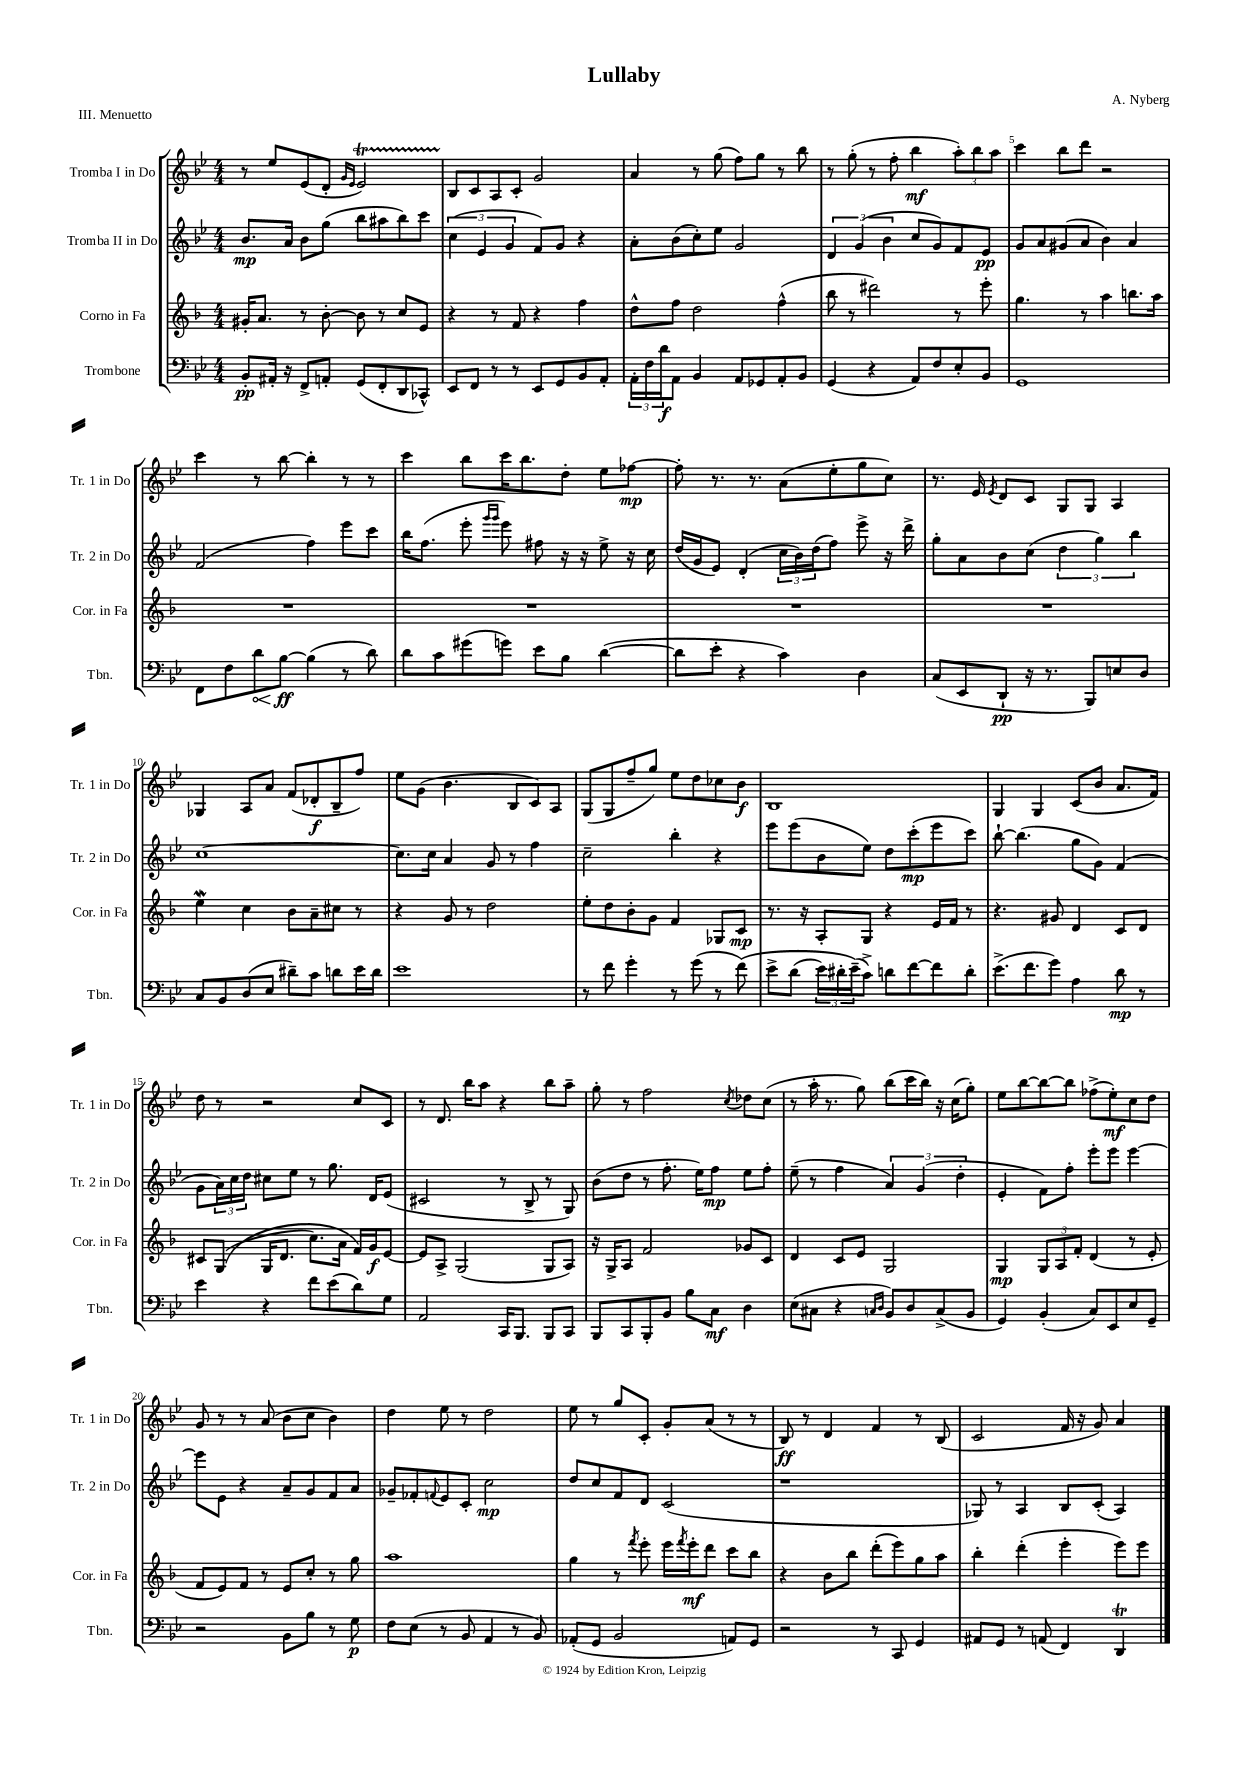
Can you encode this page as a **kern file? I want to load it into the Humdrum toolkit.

**kern	**dynam	**kern	**dynam	**kern	**dynam	**kern	**dynam
*part4	*part4	*part3	*part3	*part2	*part2	*part1	*part1
*staff4	*staff4	*staff3	*staff3	*staff2	*staff2	*staff1	*staff1
*I"Trombone	*	*I"Corno in Fa	*	*I"Tromba II in Do	*	*I"Tromba I in Do	*
*I'Tbn.	*	*I'Cor. in Fa	*	*I'Tr. 2 in Do	*	*I'Tr. 1 in Do	*
*clefF4	*	*clefG2	*	*clefG2	*	*clefG2	*
*k[b-e-]	*	*k[b-]	*	*k[b-e-]	*	*k[b-e-]	*
*M4/4	*	*M4/4	*	*M4/4	*	*M4/4	*
=1	=1	=1	=1	=1	=1	=1	=1
8BB-'/L	pp	16g#X'/KL	.	8.b-/L	mp	8r	.
.	.	8.a/J	.	.	.	.	.
16AA#X'/Jk	.	.	.	.	.	8ee-/L	.
16r	.	.	.	16a/Jk	.	.	.
8FF^/L	.	8r	.	8b-\L	.	(8e-/	.
8AAn'/J	.	[8b-'\	.	(8gg\J	.	8d'/J	.
.	.	.	.	.	.	16qqg/LL	.
.	.	.	.	.	.	16qqe-/JJ	.
(8GG/L	.	8b-\]	.	8bb-\L	.	2e-T/)	.
8FF'/	.	8r	.	8aa#X\	.	.	.
8DD/	.	8cc/L	.	8bb-\)	.	.	.
8CC-X^^/J)	.	8e/J	.	8ccc\J	.	.	.
=2	=2	=2	=2	=2	=2	=2	=2
8EE-/L	.	4r	.	(6cc\	.	8B-/L	.
8FF/J	.	.	.	.	.	8c/	.
.	.	.	.	6e-/	.	.	.
8r	.	8r	.	.	.	8A/	.
.	.	.	.	6g/	.	.	.
8r	.	8f/	.	.	.	8c'/J	.
8EE-/L	.	4r	.	8f/L)	.	2g/	.
8GG/	.	.	.	8g/J	.	.	.
8BB-/	.	4ff\	.	4r	.	.	.
8AA'/J	.	.	.	.	.	.	.
=3	=3	=3	=3	=3	=3	=3	=3
24AA'\LL	.	8dd^^\L	.	8a'\L	.	4a/	.
24F\	.	.	.	.	.	.	.
24d\J	f	.	.	.	.	.	.
8AA\J	.	8ff\J	.	(8b-\	.	.	.
4BB-/	.	2dd\	.	8cc'\)	.	8r	.
.	.	.	.	8ee-\J	.	(8gg\	.
8AA/L	.	.	.	2g/	.	8ff\L)	.
8GG-X/	.	.	.	.	.	8gg\J	.
8AA'/	.	(4ff^^\	.	.	.	8r	.
8BB-/J	.	.	.	.	.	8bb-\	.
=4	=4	=4	=4	=4	=4	=4	=4
(4GG/	.	8bb-\	.	6d/	.	8r	.
.	.	8r	.	.	.	(8gg'\	.
.	.	.	.	(6g/	.	.	.
4r	.	2ddd#X\)	.	.	.	8r	.
.	.	.	.	6b-\	.	.	.
.	.	.	.	.	.	8ff'\	.
8AA/L)	.	.	.	8cc/L	.	4bb-\	mf
8F/	.	.	.	8g/)	.	.	.
8E-'/	.	8r	.	8f/	.	12aa'\L)	.
.	.	.	.	.	.	12bb-\	.
8BB-/J	.	8eee'\	.	8e-/J	pp	.	.
.	.	.	.	.	.	12aa\J	.
=5	=5	=5	=5	=5	=5	=5	=5
1GG	.	4.gg\	.	8g/L	.	4ccc\	.
.	.	.	.	8a/	.	.	.
.	.	.	.	(8g#X/	.	8bb-\L	.
.	.	8r	.	8a/J	.	8ddd\J	.
.	.	4aa\	.	4b-\)	.	2r	.
.	.	8.bbn\L	.	4a/	.	.	.
.	.	16aa\Jk	.	.	.	.	.
!!LO:LB:g=z
=6	=6	=6	=6	=6	=6	=6	=6
8FF\L	.	1r	.	(2f/	.	4ccc\	.
8F\	.	.	.	.	.	.	.
!	!LO:HP:b	!	!	!	!	!	!
8d\	<	.	.	.	.	8r	.
[8B-\J	ff	.	.	.	.	[8bb-\	.
(4B-\]	[	.	.	4ff\)	.	4bb-'\]	.
8r	.	.	.	8eee-\L	.	8r	.
8d\)	.	.	.	8ccc\J	.	8r	.
=7	=7	=7	=7	=7	=7	=7	=7
8d\L	.	1r	.	16bb-\KL	.	4ccc\	.
.	.	.	.	(8.ff\J	.	.	.
8c\	.	.	.	.	.	.	.
(8g#X\	.	.	.	8eee-'\	.	8bb-\L	.
.	.	.	.	16qqggg/LL	.	.	.
.	.	.	.	16qqggg/JJ	.	.	.
8gn\J)	.	.	.	8eee-\)	.	16ccc\K	.
.	.	.	.	.	.	8.bb-\	.
8e-\L	.	.	.	8ff#X\	.	.	.
8B-\J	.	.	.	16r	.	8dd'\J	.
.	.	.	.	16r	.	.	.
([4d\	.	.	.	8ee-^\	.	8ee-\L	.
.	.	.	.	16r	.	[8ff-X\J	mp
.	.	.	.	16cc\	.	.	.
=8	=8	=8	=8	=8	=8	=8	=8
8d\L]	.	1r	.	(16dd/LL	.	8ff-'\]	.
.	.	.	.	16g/J	.	.	.
8e-'\J	.	.	.	8e-/J)	.	8.r	.
4r	.	.	.	(4d'/	.	.	.
.	.	.	.	.	.	8.r	.
4c\)	.	.	.	24cc\LL	.	(8a\L	.
.	.	.	.	24b-\)	.	.	.
.	.	.	.	(24dd\J	.	.	.
.	.	.	.	8ff\J)	.	8ee-'\	.
4D\	.	.	.	8eee-^\	.	8gg\	.
.	.	.	.	16r	.	8cc\J)	.
.	.	.	.	16ddd^\	.	.	.
=9	=9	=9	=9	=9	=9	=9	=9
(8C/L	.	1r	.	8gg'\L	.	8.r	.
8EE-/	.	.	.	8a\	.	.	.
.	.	.	.	.	.	16e-/	.
.	.	.	.	.	.	8qe-/	.
8DD`/J	pp	.	.	8b-\	.	8d/L	.
16r	.	.	.	(8cc\J	.	8c/J	.
8.r	.	.	.	.	.	.	.
.	.	.	.	6dd\	.	8G/L	.
8BBB-/L)	.	.	.	.	.	8G/J	.
.	.	.	.	6gg\)	.	.	.
8En/	.	.	.	.	.	4A/	.
.	.	.	.	6bb-\	.	.	.
8D/J	.	.	.	.	.	.	.
!!LO:LB:g=z
=10	=10	=10	=10	=10	=10	=10	=10
8C/L	.	4eeW\	.	[1cc	.	4G-X/	.
8BB-/	.	.	.	.	.	.	.
(8D/	.	4cc\	.	.	.	8A/L	.
8E-/J	.	.	.	.	.	8a/J	.
8d#X~\L)	.	8b-\L	.	.	.	(8f/L	.
8c\J	.	8a~\	.	.	.	8d-X'/	f
8dn\L	.	8cc#X\J	.	.	.	8B-~/	.
16e-\L	.	8r	.	.	.	8ff/J)	.
16d\JJ	.	.	.	.	.	.	.
=11	=11	=11	=11	=11	=11	=11	=11
1e-	.	4r	.	8.cc\L]	.	8ee-\L	.
.	.	.	.	.	.	(8g\J	.
.	.	.	.	16cc\Jk	.	.	.
.	.	8g/	.	4a/	.	4.b-\	.
.	.	8r	.	.	.	.	.
.	.	2dd\	.	8g/	.	.	.
.	.	.	.	8r	.	8B-/L	.
.	.	.	.	4ff\	.	8c/)	.
.	.	.	.	.	.	8A/J	.
=12	=12	=12	=12	=12	=12	=12	=12
8r	.	8ee'\L	.	2cc~\	.	(8G/L	.
8f\	.	8dd\	.	.	.	8G/	.
4g'\	.	8b-'\	.	.	.	8ff~/	.
.	.	8g\J	.	.	.	8gg/J)	.
8r	.	4f/	.	4bb-'\	.	8ee-\L	.
(8g\	.	.	.	.	.	8dd\	.
8r	.	8G-X/L	.	4r	.	8cc-X\	.
(8f\)	.	8c/J	mp	.	.	8b-\J	f
=13	=13	=13	=13	=13	=13	=13	=13
8e-^\L	.	8.r	.	8eee-\L	.	1B-	.
(8d\J	.	.	.	(8eee-\	.	.	.
.	.	16r	.	.	.	.	.
24e-\LL)	.	8A'/L	.	8b-\	.	.	.
24d#X'\	.	.	.	.	.	.	.
(24e-~\J)	.	.	.	.	.	.	.
8c^\J)	.	8G/J	.	8ee-\J)	.	.	.
8dn\L	.	4r	.	8dd\L	.	.	.
[8f\	.	.	.	(8ccc'\	mp	.	.
8f\]	.	16e/LL	.	8eee-\	.	.	.
.	.	16f/JJ	.	.	.	.	.
8d'\J	.	8r	.	8ccc\J)	.	.	.
=14	=14	=14	=14	=14	=14	=14	=14
(8.e-^\L	.	4.r	.	[8bb-`\	.	4G/	.
.	.	.	.	(4.bb-\]	.	.	.
8.f\	.	.	.	.	.	.	.
.	.	.	.	.	.	4G/	.
8g\J)	.	8g#X/	.	.	.	.	.
4A\	.	4d/	.	8gg\L	.	(8c/L	.
.	.	.	.	8g\J)	.	8b-/J	.
8d\	mp	8c/L	.	(4f/	.	8.a/L	.
8r	.	8d/J	.	.	.	.	.
.	.	.	.	.	.	16f/Jk)	.
!!LO:LB:g=z
=15	=15	=15	=15	=15	=15	=15	=15
4e-\	.	8c#X/L	.	8g\L	.	8dd\	.
.	.	((8G/J	.	24a\L)	.	8r	.
.	.	.	.	24cc\	.	.	.
.	.	.	.	24dd\JJ	.	.	.
4r	.	16G/KL	.	8cc#X\L	.	2r	.
.	.	8.d/J	.	.	.	.	.
.	.	.	.	8ee-\J	.	.	.
8f\L	.	8.cc\L)	.	8r	.	.	.
(8e-\	.	.	.	8.gg\	.	.	.
.	.	16a\Jk	.	.	.	.	.
8d\)	.	16f/LL)	.	.	.	8cc/L	.
.	.	16g/J	f	16d/KL	.	.	.
8G\J	.	[8e/J	.	(8e-/J	.	8c/J	.
=16	=16	=16	=16	=16	=16	=16	=16
2AA/	.	8e/L]	.	2c#X/	.	8r	.
.	.	8A^/J	.	.	.	8.d/	.
.	.	(2G/	.	.	.	.	.
.	.	.	.	.	.	16bb-\KL	.
.	.	.	.	.	.	8aa\J	.
16CC/KL	.	.	.	8r	.	4r	.
8.BBB-/J	.	.	.	.	.	.	.
.	.	.	.	8B-^/	.	.	.
8BBB-/L	.	8G/L	.	8r	.	8bb-\L	.
8CC/J	.	8A/J)	.	8G/)	.	8aa~\J	.
=17	=17	=17	=17	=17	=17	=17	=17
8BBB-/L	.	16r	.	(8b-\L	.	8gg'\	.
.	.	16G^/KL	.	.	.	.	.
8CC/	.	8A/J	.	8dd\J	.	8r	.
8BBB-'/	.	2f/	.	8r	.	2ff\	.
8BB-/J	.	.	.	8.ff'\	.	.	.
8B-\L	.	.	.	.	.	.	.
.	.	.	.	16ee-\KL)	.	.	.
8C\J	mf	.	.	8ff\J	mp	.	.
.	.	.	.	.	.	8qcc/	.
4D\	.	8g-X/L	.	8ee-\L	.	8dd-X\L	.
.	.	8c/J	.	8ff'\J	.	(8cc\J	.
=18	=18	=18	=18	=18	=18	=18	=18
(8E-\L	.	4d/	.	(8ee-~\	.	8r	.
8C#X\J	.	.	.	8r	.	16aa'\	.
.	.	.	.	.	.	8.r	.
4r	.	8c/L	.	4ff\	.	.	.
.	.	8e/J	.	.	.	8gg\)	.
16qqCn/LL	.	.	.	.	.	.	.
16qqD/JJ	.	.	.	.	.	.	.
8BB-/L)	.	2G/	.	6a/)	.	(8bb-\L	.
8D/	.	.	.	.	.	16ccc\L	.
.	.	.	.	(6g/	.	.	.
.	.	.	.	.	.	16bb-\JJ)	.
(8C^/	.	.	.	.	.	16r	.
.	.	.	.	.	.	(16cc\KL	.
.	.	.	.	6dd'\	.	.	.
8BB-/J	.	.	.	.	.	8gg'\J)	.
=19	=19	=19	=19	=19	=19	=19	=19
4GG/)	.	4G/	mp	4e-'/	.	8ee-\L	.
.	.	.	.	.	.	[8bb-\	.
(4BB-'/	.	12G/L	.	8f\L)	.	8bb-\_	.
.	.	12A/	.	.	.	.	.
.	.	.	.	8ff'\J	.	8bb-\J]	.
.	.	12f'/J	.	.	.	.	.
8C/L)	.	(4d/	.	8eee-'\L	.	(8ff-X^\L	.
8EE-/	.	.	.	8eee-\J	.	8ee-'\)	mf
8E-/	.	8r	.	[4eee-\	.	8cc\	.
8GG~/J	.	8e'/	.	.	.	8dd\J	.
!!LO:LB:g=z
=20	=20	=20	=20	=20	=20	=20	=20
2r	.	8f/L	.	8eee-\L]	.	8g/	.
.	.	8e/)	.	8e-\J	.	8r	.
.	.	8f/J	.	4r	.	8r	.
.	.	8r	.	.	.	(8a/	.
8BB-\L	.	8e/L	.	8a~/L	.	8b-\L	.
8B-\J	.	8cc'/J	.	8g/	.	8cc\J	.
8r	.	8r	.	8f/	.	4b-\)	.
8G\	p	8gg\	.	8a/J	.	.	.
=21	=21	=21	=21	=21	=21	=21	=21
8F\L	.	1aa	.	8g-X~/L	.	4dd\	.
(8E-\J	.	.	.	8f-X'/	.	.	.
.	.	.	.	8qqfn/	.	.	.
8r	.	.	.	8e-/	.	8ee-\	.
8BB-/	.	.	.	8c'/J	.	8r	.
4AA/	.	.	.	2cc\	mp	2dd\	.
8r	.	.	.	.	.	.	.
8BB-/)	.	.	.	.	.	.	.
=22	=22	=22	=22	=22	=22	=22	=22
(8AA-X'/L	.	4gg\	.	8dd/L	.	8ee-\	.
8GG/J	.	.	.	8cc/	.	8r	.
2BB-/	.	8r	.	8f/	.	8gg/L	.
.	.	8qfff/	.	.	.	.	.
.	.	8eee'\	.	8d/J	.	8c'/J	.
.	.	16eee\LL	.	(2c/	.	8g'/L	.
.	.	8qfff/	.	.	.	.	.
.	.	16eee'\J	mf	.	.	.	.
.	.	8ddd\J	.	.	.	(8a/J	.
8AAn/L)	.	8ccc\L	.	.	.	8r	.
8GG/J	.	8bb-\J	.	.	.	8r	.
=23	=23	=23	=23	=23	=23	=23	=23
2r	.	4r	.	1r	.	8B-/)	ff
.	.	.	.	.	.	8r	.
.	.	8b-\L	.	.	.	4d/	.
.	.	8bb-\J	.	.	.	.	.
8r	.	(8ddd'\L	.	.	.	4f/	.
8CC/	.	8eee\)	.	.	.	.	.
4GG/	.	8gg\	.	.	.	8r	.
.	.	8aa\J	.	.	.	(8B-/	.
=24	=24	=24	=24	=24	=24	=24	=24
8AA#X/L	.	4bb-'\	.	8G-X/)	.	2c/	.
8GG/J	.	.	.	8r	.	.	.
8r	.	(4ddd'\	.	4A/	.	.	.
(8AAn/	.	.	.	.	.	.	.
4FF/)	.	4eee'\	.	8B-/L	.	16f/	.
.	.	.	.	.	.	16r	.
.	.	.	.	(8c'/J	.	8g/)	.
4DDt/	.	8eee\L)	.	4A/)	.	4a/	.
.	.	8eee\J	.	.	.	.	.
==	==	==	==	==	==	==	==
*-	*-	*-	*-	*-	*-	*-	*-
